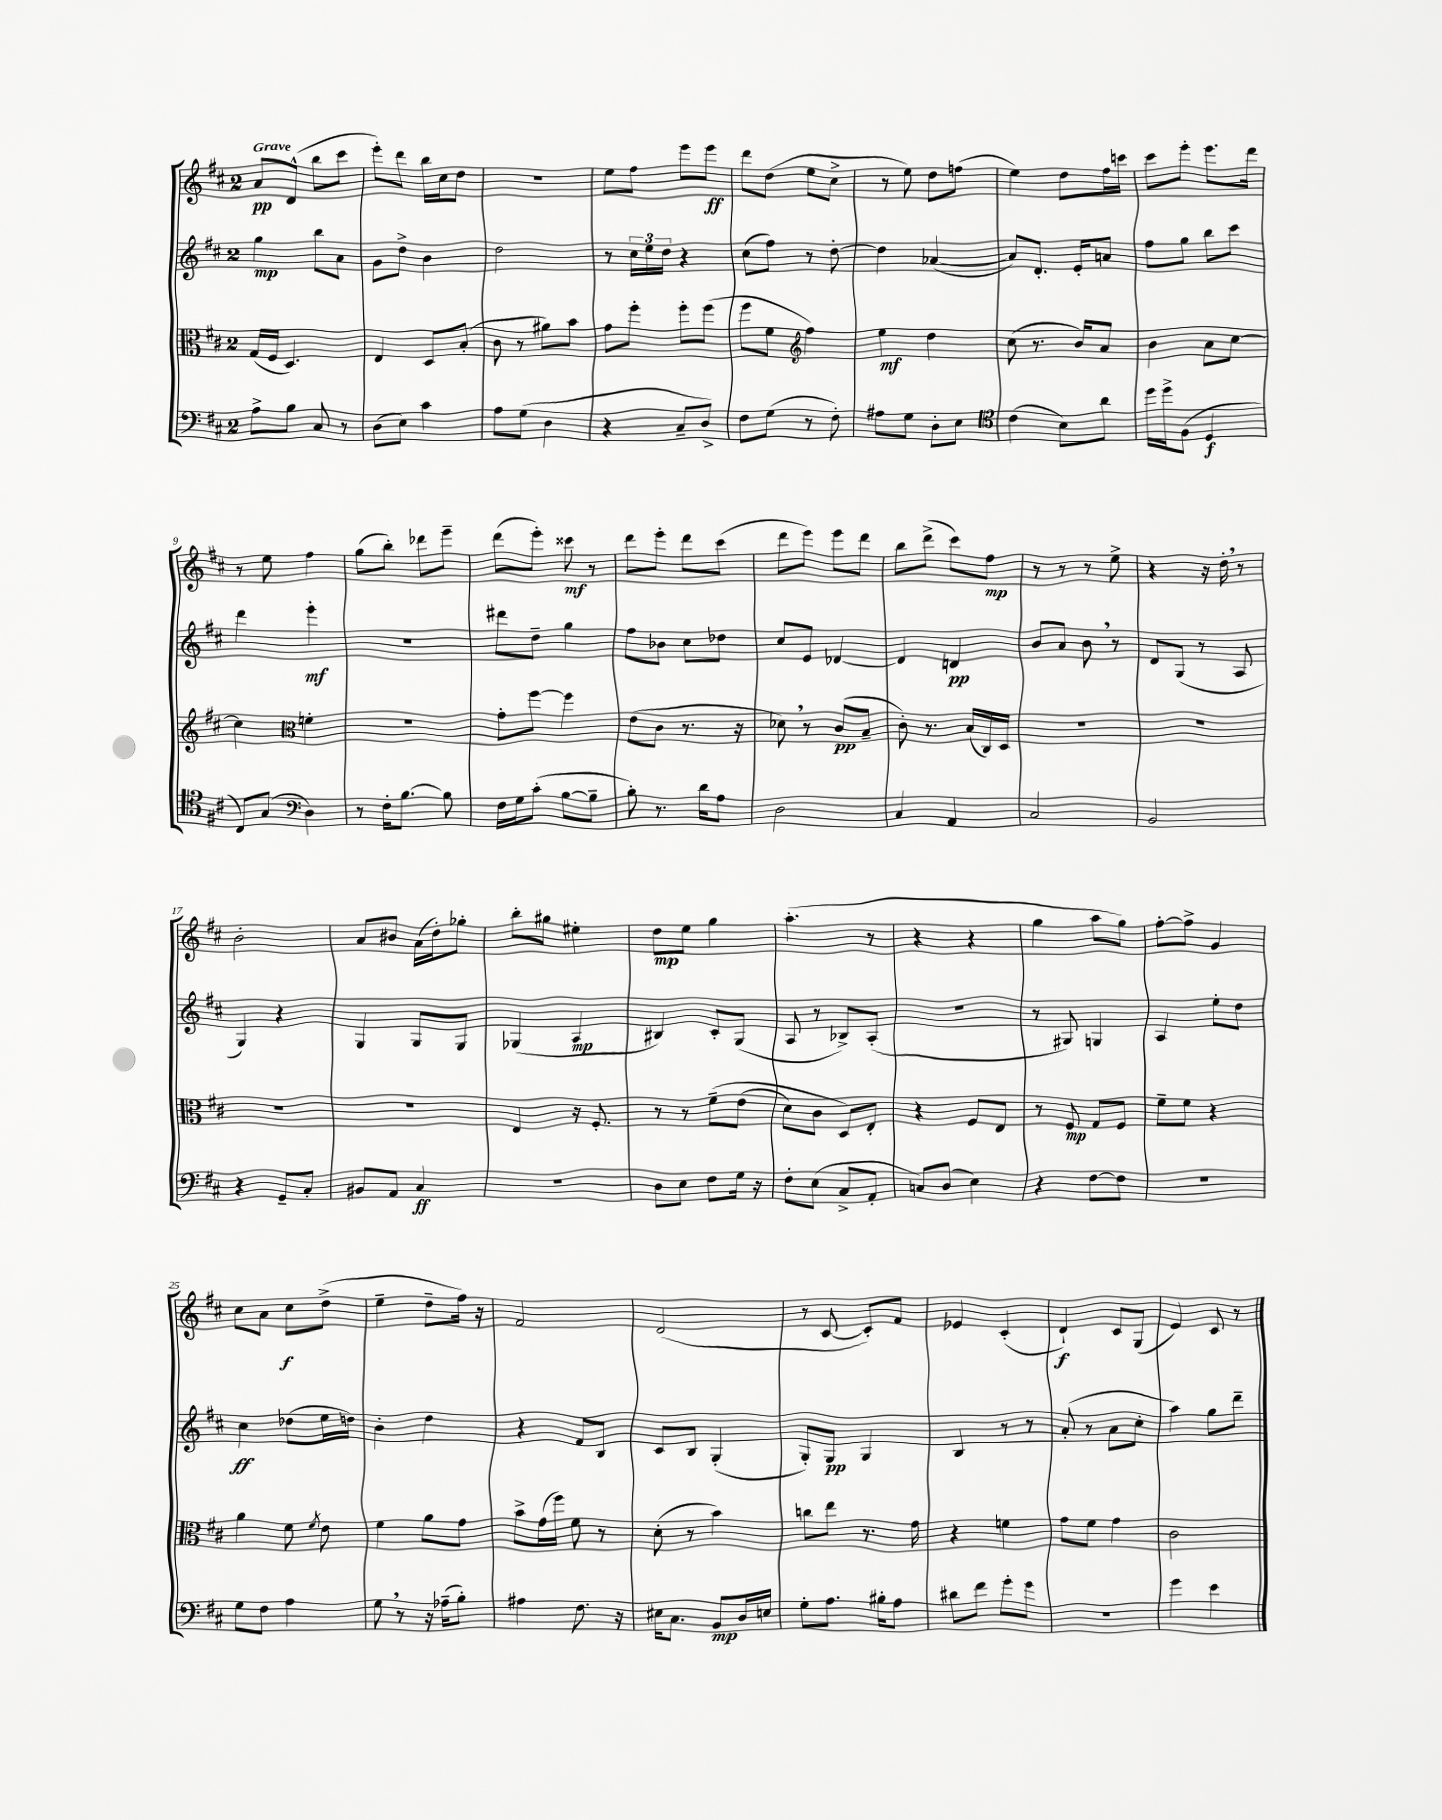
<<
\new StaffGroup <<
\new Staff = "s0" {
    \clef treble \key d \major \once \override Staff.TimeSignature.style = #'single-digit \time 2/4 \tempo "Grave"
    \autoBeamOff a'8[\pp d'8]-^( b''8[ cis'''8] |
    e'''8[-.) d'''8] b''16[ cis''16 d''8] |
    r2 |
    e''8[ fis''8] e'''8[ e'''8]\ff |
    d'''8[ d''8]( e''8[ cis''8]-> |
    r8 e''8) d''8[ f''8]( |
    e''4) d''8[ fis''16 c'''16] |
    cis'''8[ e'''8]-. e'''8.[ d'''16] |
    r8 e''8 fis''4 |
    g''8[( b''8]-.) des'''8[ e'''8]-- |
    d'''8[( e'''8]-.) cisis'''8\mf r8 |
    d'''8[ e'''8]-. d'''8[ cis'''8]( |
    d'''8[ e'''8]) e'''8[ d'''8] |
    b''8[ d'''8]->( cis'''8[) fis''8]\mp |
    r8 r8 r8 e''8-> |
    r4 r16 d''16-. \breathe r8 |
    b'2-. |
    a'8[ bis'8] a'16[( d''16-.) ges''8]-. |
    b''8[-. gis''8] eis''4-. |
    d''8[\mp e''8] g''4 |
    a''4.-.( r8 |
    r4 r4 |
    g''4 a''8[ g''8]) |
    fis''8[~-. fis''8]-> g'4 |
    cis''8[ a'8] cis''8[\f d''8]->( |
    e''4-- d''8[-- fis''16]) r16 |
    fis'2 |
    d'2( |
    r8 cis'8~ cis'8[-.) fis'8] |
    ees'4 cis'4-.( |
    d'4-!\f) cis'8[ g8]( |
    e'4) cis'8 r8 \bar "|." |
}
\new Staff = "s1" {
    \clef treble \key d \major \once \override Staff.TimeSignature.style = #'single-digit \time 2/4
    \autoBeamOff g''4\mp b''8[ a'8] |
    g'8[ d''8]-> b'4 |
    d''2 |
    r8 \tuplet 3/2 { cis''16[ e''16 d''16] } r4 |
    cis''8[( fis''8]) r8 d''8~-. |
    d''4 aes'4~( |
    aes'8[) d'8.]-. e'16[-. a'8] |
    fis''8[ g''8] b''8[ cis'''8] |
    d'''4 e'''4-.\mf |
    R2 |
    dis'''8[ d''8]-- g''4 |
    fis''8[ bes'8] cis''8[ des''8] |
    cis''8[ e'8] des'4~ |
    des'4 d'4\pp |
    b'8[ a'8] b'8 \breathe r8 |
    d'8[ g8]( r8 a8 |
    g4) r4 |
    g4 g8[ g8] |
    ges4( a4\mp |
    bis4) cis'8[-. g8]( |
    a8 r8 bes8[->) a8]-.( |
    R2 |
    r8 gis8) g4 |
    a4 e''8[-. d''8] |
    cis''4\ff des''8[( e''16 d''16]) |
    b'4-. d''4 |
    r4 fis'8[ b8] |
    cis'8[ b8] g4-.( |
    g8[-.) g8]\pp g4 |
    b4 r8 r8 |
    a'8-.( r8 a'8[ cis''8]-. |
    a''4) g''8[ d'''8]-- \bar "|." |
}
\new Staff = "s2" {
    \clef alto \key d \major \once \override Staff.TimeSignature.style = #'single-digit \time 2/4
    \autoBeamOff g16[( fis16] d4.) |
    e4 d8[ b8]-.( |
    cis'8 r8 ais'8[) b'8] |
    g'8[ fis''8]-. fis''8[-. fis''8]( |
    fis''8[ fis'8] \clef treble fis''4) |
    e''4\mf d''4 |
    cis''8( r8. b'16[) a'8] |
    b'4 a'8[ cis''8]~ |
    cis''4 \clef alto f'4-. |
    r2 |
    g'8[-. fis''8]~ fis''4 |
    e'8[( cis'8] r8. r16 |
    des'8) \breathe r8 cis'8[\pp( b8]-- |
    cis'8-.) r8. b16[( cis16) d16] |
    R2 |
    R2 |
    R2 |
    R2 |
    e4 r16 fis8.-. |
    r8 r8 fis'8[--\( e'8]( |
    d'8[) cis'8] d8[\) e8]-. |
    r4 fis8[ e8] |
    r8 fis8\mp g8[ fis8] |
    fis'8[-- fis'8] r4 |
    a'4 fis'8 \acciaccatura { fis'8 } e'8 |
    fis'4 a'8[ g'8] |
    b'8[-> g'16( fis''16]) fis'8 r8 |
    d'8-.( r8 b'4) |
    c''8[ e''8] r8. g'16 |
    r4 f'4 |
    g'8[ fis'8] g'4 |
    cis'2 \bar "|." |
}
\new Staff = "s3" {
    \clef bass \key d \major \once \override Staff.TimeSignature.style = #'single-digit \time 2/4
    \autoBeamOff a8[-> b8] cis8 r8 |
    d8[( e8]) cis'4 |
    a8[ g8]( d4 |
    r4 cis8[-- d8]->) |
    fis8[ g8]( r8 fis8-.) |
    ais8[ g8] d8[-. e8] |
    \clef tenor cis'4( b8[) a'8] |
    d''16[ d''16-> fis8]( d4\f |
    cis8[) g8]( \clef bass d4) |
    r8 fis16[-. b8.]~ b8 |
    fis16[ g16 cis'8]-.( b8[~ b8]-- |
    b8-.) r8. d'16[ a8] |
    d2 |
    cis4 a,4 |
    cis2 |
    b,2 |
    r4 g,8[-- cis8]-. |
    bis,8[ a,8] cis4\ff |
    R2 |
    d8[ e8] fis8[ g16] r16 |
    fis8[-. e8]( cis8[-> a,8]-. |
    c8[) d8]( e4) |
    r4 fis8[~ fis8] |
    R2 |
    g8[ fis8] a4 |
    g8 \breathe r8 r16 aes16[--( b8]-.) |
    ais4 fis8. r16 |
    eis16[ cis8.] b,8[\mp d16 e16] |
    g8[-. a8.] bis16[-. a8] |
    dis'8[ fis'8] g'8[-. g'8] |
    R2 |
    g'4 e'4 \bar "|." |
}
>>
>>
